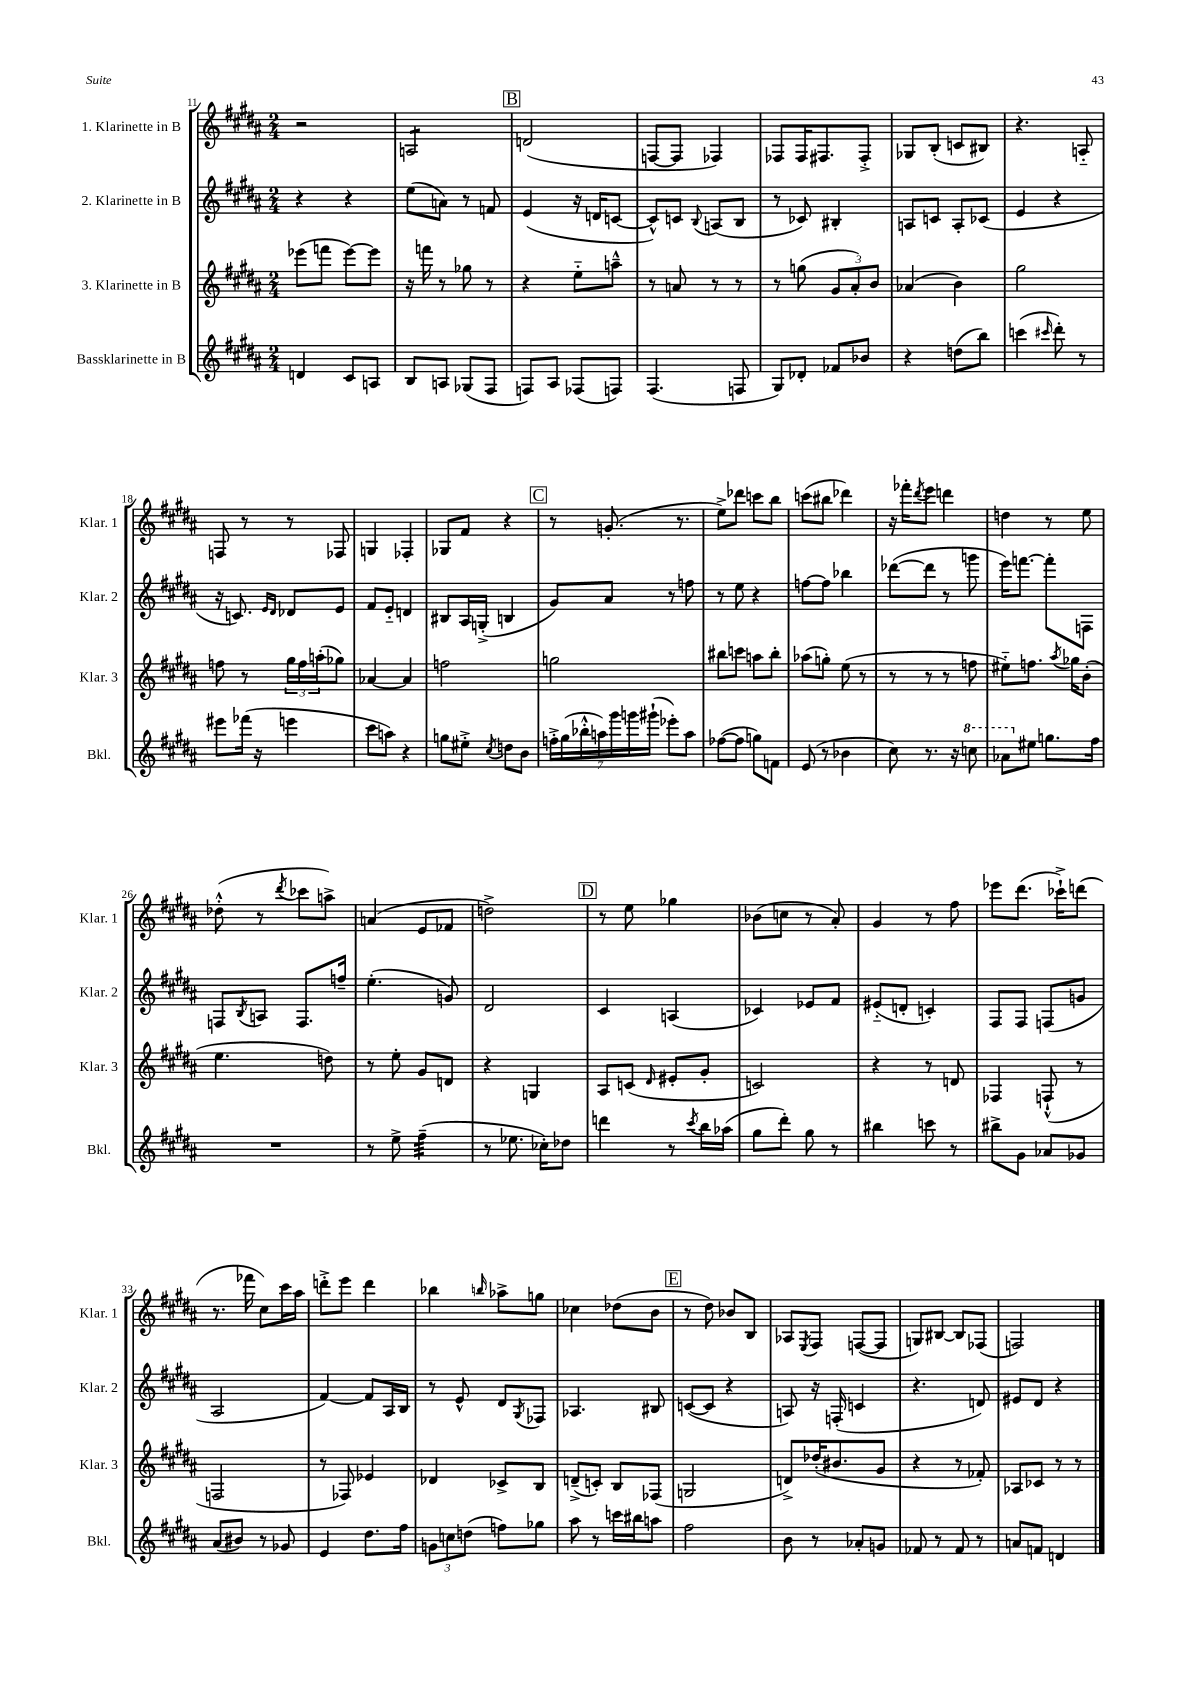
<<
\new StaffGroup <<
\new Staff = "s0" \with { instrumentName = "1. Klarinette in B" shortInstrumentName = "Klar. 1" } {
    \clef treble \key b \major \numericTimeSignature \time 2/4
    r2 |
    a2:8 |
    \mark \markup { \box "B" } d'2( |
    f8~ f8 fes4) |
    fes8 fes16 fis8. fis8-.-> |
    ges8 b8-.( c'8 bis8) |
    r4. a8-_ |
    f8 r8 r8 fes8 |
    g4 fes4-. |
    ges8 fis'8 r4 |
    \mark \markup { \box "C" } r8 g'8.-.( r8. |
    e''8->) des'''8 c'''8 b''8 |
    c'''8( bis''8 des'''4) |
    r16 fes'''16-. \acciaccatura { dis'''8 } e'''8 d'''4 |
    d''4 r8 e''8 |
    des''8-.-^( r8 \acciaccatura { dis'''8 } ces'''8 a''8->) |
    a'4( e'8 fes'8 |
    d''2->) |
    \mark \markup { \box "D" } r8 e''8 ges''4 |
    bes'8( c''8 r8 ais'8-.) |
    gis'4 r8 fis''8 |
    ees'''8 dis'''8.( ces'''16-!->) d'''8( |
    r8. fes'''16 cis''8) cis'''16 ais''16 |
    d'''8-.-> e'''8 d'''4 |
    bes''4 \grace { b''16 } aes''8-> g''8 |
    ces''4 des''8( b'8 |
    \mark \markup { \box "E" } r8 dis''8) bes'8 b8 |
    aes8 \acciaccatura { e8 } fis8 f8~( f8 |
    g8) bis8~ bis8 fes8( |
    f2) \bar "|." |
}
\new Staff = "s1" \with { instrumentName = "2. Klarinette in B" shortInstrumentName = "Klar. 2" } {
    \clef treble \key b \major \numericTimeSignature \time 2/4
    r4 r4 |
    e''8( a'8) r8 f'8 |
    \mark \markup { \box "B" } e'4( r16 d'16 c'8~ |
    c'8-^) c'8 \appoggiatura { b8 } a8( b8 |
    r8 ces'8) bis4-. |
    a8 c'8 a8-. ces'8( |
    e'4 r4 |
    r16 c'8.) \grace { e'16 dis'16 } des'8 e'8 |
    fis'8 e'8-_ d'4 |
    bis8 ais16 g16-.->( b4 |
    \mark \markup { \box "C" } gis'8) ais'8 r8 f''8 |
    r8 e''8 r4 |
    f''8~ f''8 bes''4 |
    des'''8~( des'''8 r8 g'''8 |
    e'''16) f'''8.~ f'''8-. f8 |
    f8 \acciaccatura { b8 } a8 f8. f''16-- |
    e''4.-.( g'8) |
    dis'2 |
    \mark \markup { \box "D" } cis'4 a4( |
    ces'4) ees'8 fis'8 |
    eis'8-_( d'8-. c'4-.) |
    fis8 fis8 f8( g'8 |
    ais2 |
    fis'4~) fis'8 ais16 b16 |
    r8 e'8-^ dis'8 \acciaccatura { gis8 } fes8 |
    aes4. bis8 |
    \mark \markup { \box "E" } c'8~( c'8 r4 |
    a8) r16 f16-.( c'4 |
    r4. d'8) |
    eis'8 dis'8 r4 \bar "|." |
}
\new Staff = "s2" \with { instrumentName = "3. Klarinette in B" shortInstrumentName = "Klar. 3" } {
    \clef treble \key b \major \numericTimeSignature \time 2/4
    ees'''8( f'''8 ees'''8~) ees'''8 |
    r16 f'''16 r8 ges''8 r8 |
    \mark \markup { \box "B" } r4 e''8-_ a''8---^ |
    r8 a'8 r8 r8 |
    r8 g''8( \tuplet 3/2 { gis'8 ais'8-.) b'8 } |
    aes'4( b'4) |
    gis''2 |
    f''8 r8 \tuplet 3/2 { gis''16 f''16 a''16-.( } ges''8) |
    aes'4~ aes'4 |
    f''2 |
    \mark \markup { \box "C" } g''2 |
    bis''8 c'''8 a''8 bis''8-. |
    aes''8( g''8-.) e''8( r8 |
    r8 r8 r8 f''8 |
    eis''8-_) f''8. \acciaccatura { ais''8 } ges''16 b'8-.( |
    e''4. d''8) |
    r8 e''8-. gis'8 d'8 |
    r4 g4 |
    \mark \markup { \box "D" } ais8 c'8( \grace { dis'16 } eis'8-. gis'8-. |
    c'2) |
    r4 r8 d'8 |
    fes4 f8-!-^( r8 |
    f2 |
    r8 fes8) ees'4 |
    des'4 ces'8-> b8 |
    d'8--->( c'8-.) b8 fes8( |
    \mark \markup { \box "E" } g2 |
    d'8->) des''16-.( bis'8. gis'8 |
    r4 r8 fes'8-.) |
    aes8 ces'8 r8 r8 \bar "|." |
}
\new Staff = "s3" \with { instrumentName = "Bassklarinette in B" shortInstrumentName = "Bkl." } {
    \clef treble \key b \major \numericTimeSignature \time 2/4
    d'4 cis'8 a8 |
    b8 a8 ges8( fis8 |
    \mark \markup { \box "B" } f8) ais8 fes8( f8) |
    fis4.( f8 |
    gis8) des'8-. fes'8 bes'8 |
    r4 d''8( b''8) |
    c'''4( \grace { cis'''16 } dis'''8-.) r8 |
    eis'''8 fes'''16( r16 e'''4 |
    cis'''8 a''8) r4 |
    g''8 eis''8-.-> \acciaccatura { cis''8 } d''8 b'8 |
    \mark \markup { \box "C" } \tuplet 7/4 { f''16-.-> gis''16( bes''16-.-^ a''16) gis'''16 g'''16 gis'''16-!( } ees'''8-.) a''8 |
    fes''8~( fes''8 g''8) f'8 |
    e'8( r8 bes'4 |
    cis''8) r8. r16 \ottava #1 c'''8 |
    aes''8 \ottava #0 eis''8 g''8. fis''16 |
    R2 |
    r8 e''8-> fis''4:32--( |
    r8 ees''8. ces''16-.) des''8 |
    \mark \markup { \box "D" } d'''4 r8 \acciaccatura { cis'''8 } b''16 aes''16( |
    gis''8 dis'''8-.) gis''8 r8 |
    bis''4 c'''8 r8 |
    bis''8-> gis'8 aes'8 ges'8 |
    ais'8( bis'8) r8 ges'8 |
    e'4 dis''8. fis''16 |
    \tuplet 3/2 { g'8 c''8 d''8( } f''8) ges''8 |
    ais''8 r8 c'''16 bis''16 a''8 |
    \mark \markup { \box "E" } fis''2 |
    b'8 r8 aes'8-. g'8 |
    fes'8 r8 fes'8 r8 |
    a'8 f'8 d'4 \bar "|." |
}
>>
>>
\layout { \context { \Score currentBarNumber = #11 } }
